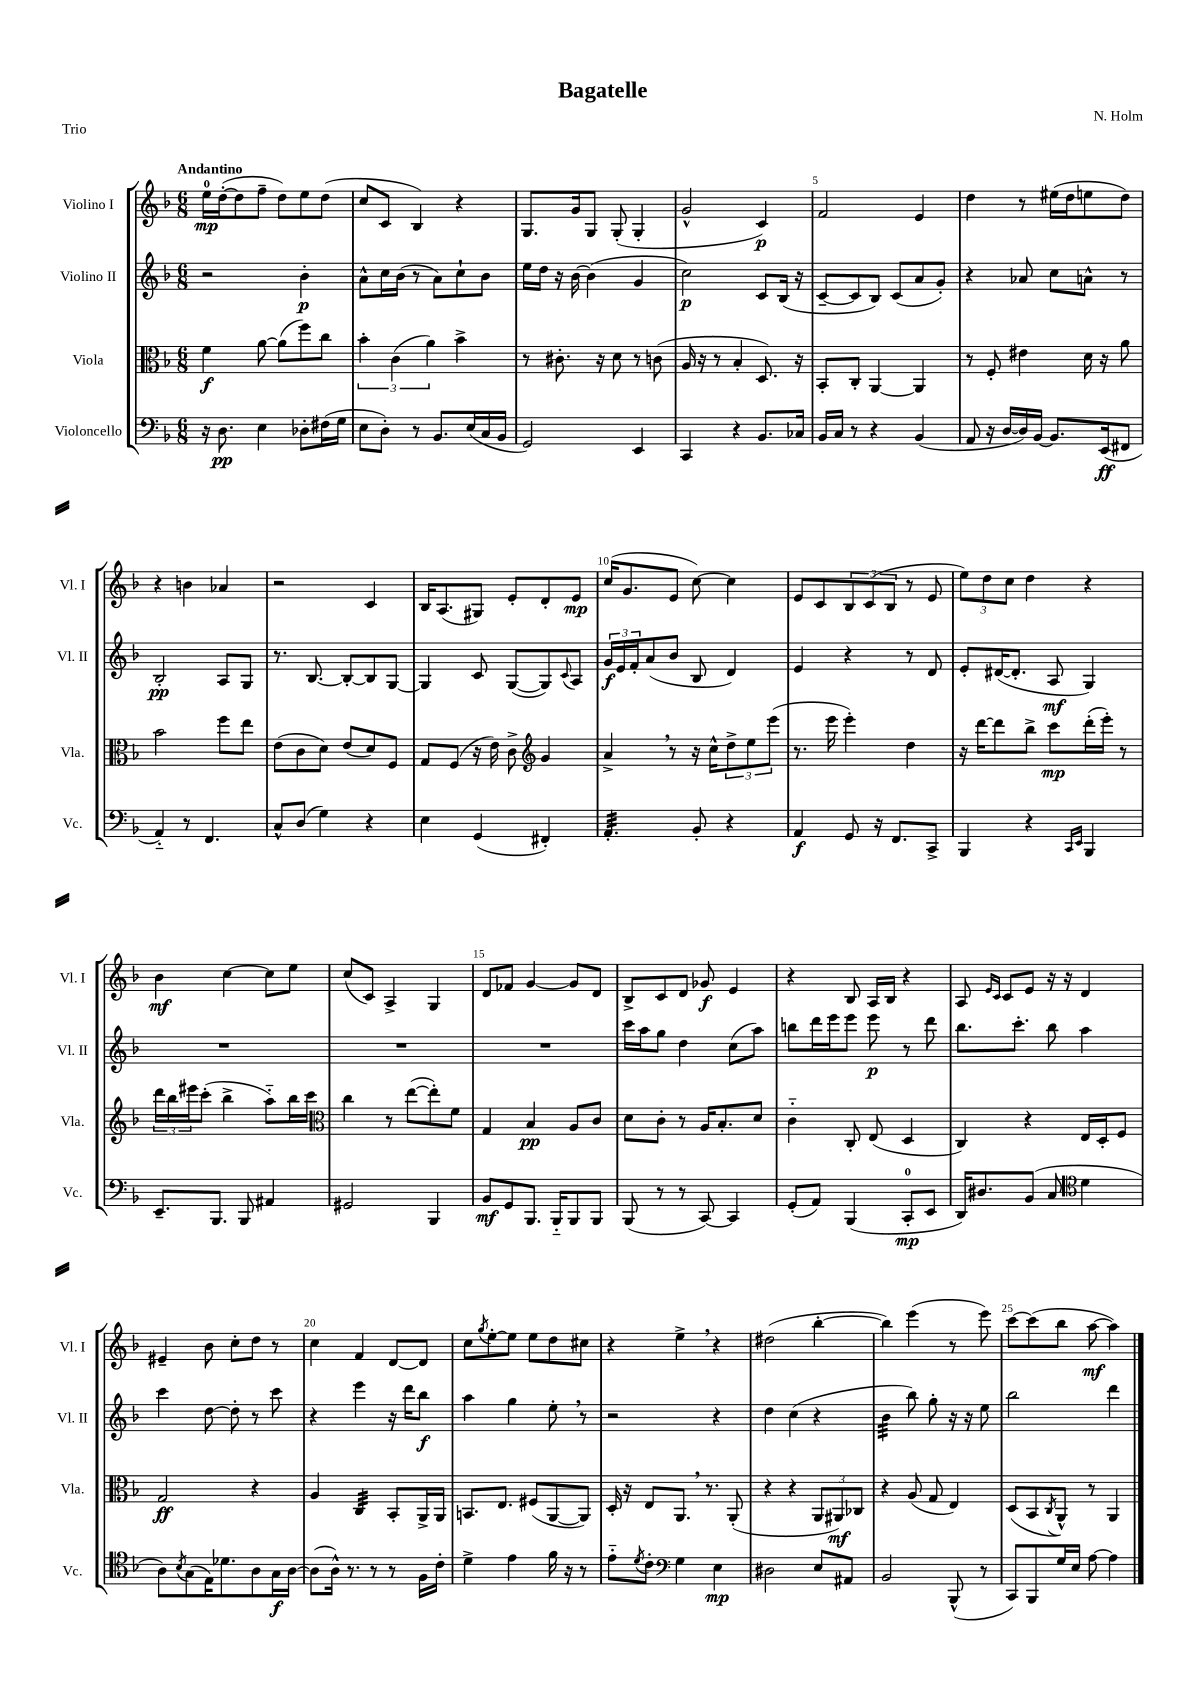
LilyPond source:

\header { title = "Bagatelle" composer = "N. Holm" piece = "Trio" }
<<
\new StaffGroup <<
\new Staff = "s0" \with { instrumentName = "Violino I" shortInstrumentName = "Vl. I" } {
    \clef treble \key f \major \numericTimeSignature \time 6/8 \tempo "Andantino"
    e''16-0\mp d''16~-.( d''8 f''8-- d''8) e''8 d''8( |
    c''8 c'8 bes4) r4 |
    g8. g'16 g8 g8-.( g4-. |
    g'2-^ c'4\p) |
    f'2 e'4 |
    d''4 r8 eis''16( d''16 e''8 d''8) |
    r4 b'4 aes'4 |
    r2 c'4 |
    bes16 a8.( gis8) e'8-. d'8-. e'8\mp |
    c''16( g'8. e'8 c''8~) c''4 |
    e'8 c'8 \tuplet 3/2 { bes8 c'8( bes8 } r8 e'8 |
    \tuplet 3/2 { e''8) d''8 c''8 } d''4 r4 |
    bes'4\mf c''4~ c''8 e''8 |
    c''8( c'8) a4-> g4 |
    d'8 fes'8 g'4~ g'8 d'8 |
    bes8-> c'8 d'8 ges'8\f e'4 |
    r4 bes8 a16 bes16 r4 |
    a8 \grace { e'16 c'16 } c'8 e'8 r16 r16 d'4 |
    eis'4-- bes'8 c''8-. d''8 r8 |
    c''4 f'4 d'8~ d'8 |
    c''8 \acciaccatura { g''8 } e''8~-. e''8 e''8 d''8 cis''8 |
    r4 e''4-> \breathe r4 |
    dis''2( bes''4~-. |
    bes''4) e'''4( r8 e'''8) |
    c'''8~ c'''8( bes''8 a''8~\mf a''4) \bar "|." |
}
\new Staff = "s1" \with { instrumentName = "Violino II" shortInstrumentName = "Vl. II" } {
    \clef treble \key f \major \numericTimeSignature \time 6/8
    r2 bes'4-.\p |
    a'8-^ c''16 bes'16( r8 a'8) c''8-! bes'8 |
    e''16 d''16 r16 bes'16~ bes'4( g'4 |
    c''2\p) c'8 bes16( r16 |
    c'8~-- c'8 bes8) c'8( a'8 g'8-.) |
    r4 aes'8 c''8 a'8-^ r8 |
    bes2-.\pp a8 g8 |
    r8. bes8.~ bes8~-. bes8 g8~ |
    g4 c'8 g8~( g8) \appoggiatura { c'8 } a8 |
    \tuplet 3/2 { g'16\f e'16 f'16-. } a'8( bes'8 bes8 d'4) |
    e'4 r4 r8 d'8 |
    e'8-. dis'16~( dis'8.-. a8\mf g4) |
    R2. |
    R2. |
    R2. |
    c'''16 a''16 g''8 d''4 c''8( a''8) |
    b''8 d'''16 e'''16 e'''8 e'''8\p r8 d'''8 |
    bes''8. c'''8.-. bes''8 a''4 |
    c'''4 d''8~ d''8-. r8 c'''8 |
    r4 e'''4 r16 d'''16 bes''8\f |
    a''4 g''4 e''8-. \breathe r8 |
    r2 r4 |
    d''4 c''4( r4 |
    bes'4:32 bes''8) g''8-. r16 r16 e''8 |
    bes''2 d'''4 \bar "|." |
}
\new Staff = "s2" \with { instrumentName = "Viola" shortInstrumentName = "Vla." } {
    \clef alto \key f \major \numericTimeSignature \time 6/8
    f'4\f a'8~ a'8( f''8) c''8 |
    \tuplet 3/2 { bes'4-. c'4( a'4) } bes'4-> |
    r8 cis'8.-. r16 d'8 r8 c'8( |
    a16 r16 r8 bes4-. d8.) r16 |
    bes,8-. c8-. a,4~ a,4 |
    r8 f8-. eis'4 d'16 r16 a'8 |
    bes'2 f''8 e''8 |
    e'8( c'8 d'8) e'8( d'8) f8 |
    g8 f8( r16 e'16) c'8-> \clef treble g'4 |
    a'4-> \breathe r8 r16 c''16-^ \tuplet 3/2 { d''8-> e''8 e'''8( } |
    r8. e'''16 e'''4-.) d''4 |
    r16 d'''16~ d'''8 bes''8-> c'''8\mp d'''16-.( e'''16-.) r8 |
    \tuplet 3/2 { d'''16 bes''16 eis'''16 } c'''8-.( bes''4-> a''8-_) bes''16 c'''16 |
    \clef alto c''4 r8 e''8~( e''8-.) f'8 |
    g4 bes4\pp a8 c'8 |
    d'8 c'8-. r8 a16 bes8.-. d'8 |
    c'4-_ c8-. e8( d4 |
    c4) r4 e16 d16-. f8 |
    g2\ff r4 |
    a4 c4:32 bes,8-. a,16-> a,16 |
    b,8. e8. fis8( a,8~ a,8) |
    d16-. r16 e8 a,8. \breathe r8. a,8-.( |
    r4 r4 \tuplet 3/2 { a,8 ais,8\mf) ces8 } |
    r4 a8( g8 e4) |
    d8( bes,8 \acciaccatura { c8 } a,8-^) r8 a,4 \bar "|." |
}
\new Staff = "s3" \with { instrumentName = "Violoncello" shortInstrumentName = "Vc." } {
    \clef bass \key f \major \numericTimeSignature \time 6/8
    r16 d8.\pp e4 des8-. fis16( g16 |
    e8 d8-.) r8 bes,8. e16( c16 bes,16 |
    g,2) e,4 |
    c,4 r4 bes,8. ces16 |
    bes,16 c16 r8 r4 bes,4( |
    a,8 r16 d16~ d16) bes,16~ bes,8. e,16\ff( fis,8 |
    a,4-_) r8 f,4. |
    c8-^ d8( g4) r4 |
    e4 g,4( fis,4-.) |
    a,4.:32-. bes,8-. r4 |
    a,4\f g,8 r16 f,8. c,8-> |
    bes,,4 r4 \grace { c,16 e,16 } bes,,4 |
    e,8.-- bes,,8. bes,,8 ais,4 |
    gis,2 bes,,4 |
    bes,8\mf g,8 bes,,8. bes,,16-_ bes,,8 bes,,8 |
    bes,,8( r8 r8 c,8~) c,4 |
    g,8-.( a,8) bes,,4( c,8-0-.\mp e,8 |
    d,16) dis8. bes,8( c8 \clef tenor d'4 |
    a8) \acciaccatura { bes8 } g8( e16) des'8. a8 g16\f a16~ |
    a8( a16-^) r8. r8 r8 f16 c'16-. |
    d'4-> e'4 f'16 r16 r8 |
    e'8-_ \acciaccatura { d'8 } c'8-. \clef bass g4 e4\mp |
    dis2 e8 ais,8 |
    bes,2 bes,,8-^( r8 |
    c,8) bes,,8 g16 e16 a8~ a4 \bar "|." |
}
>>
>>
\layout { \context { \Score \override BarNumber.break-visibility = ##(#f #t #t) barNumberVisibility = #(every-nth-bar-number-visible 5) } }
